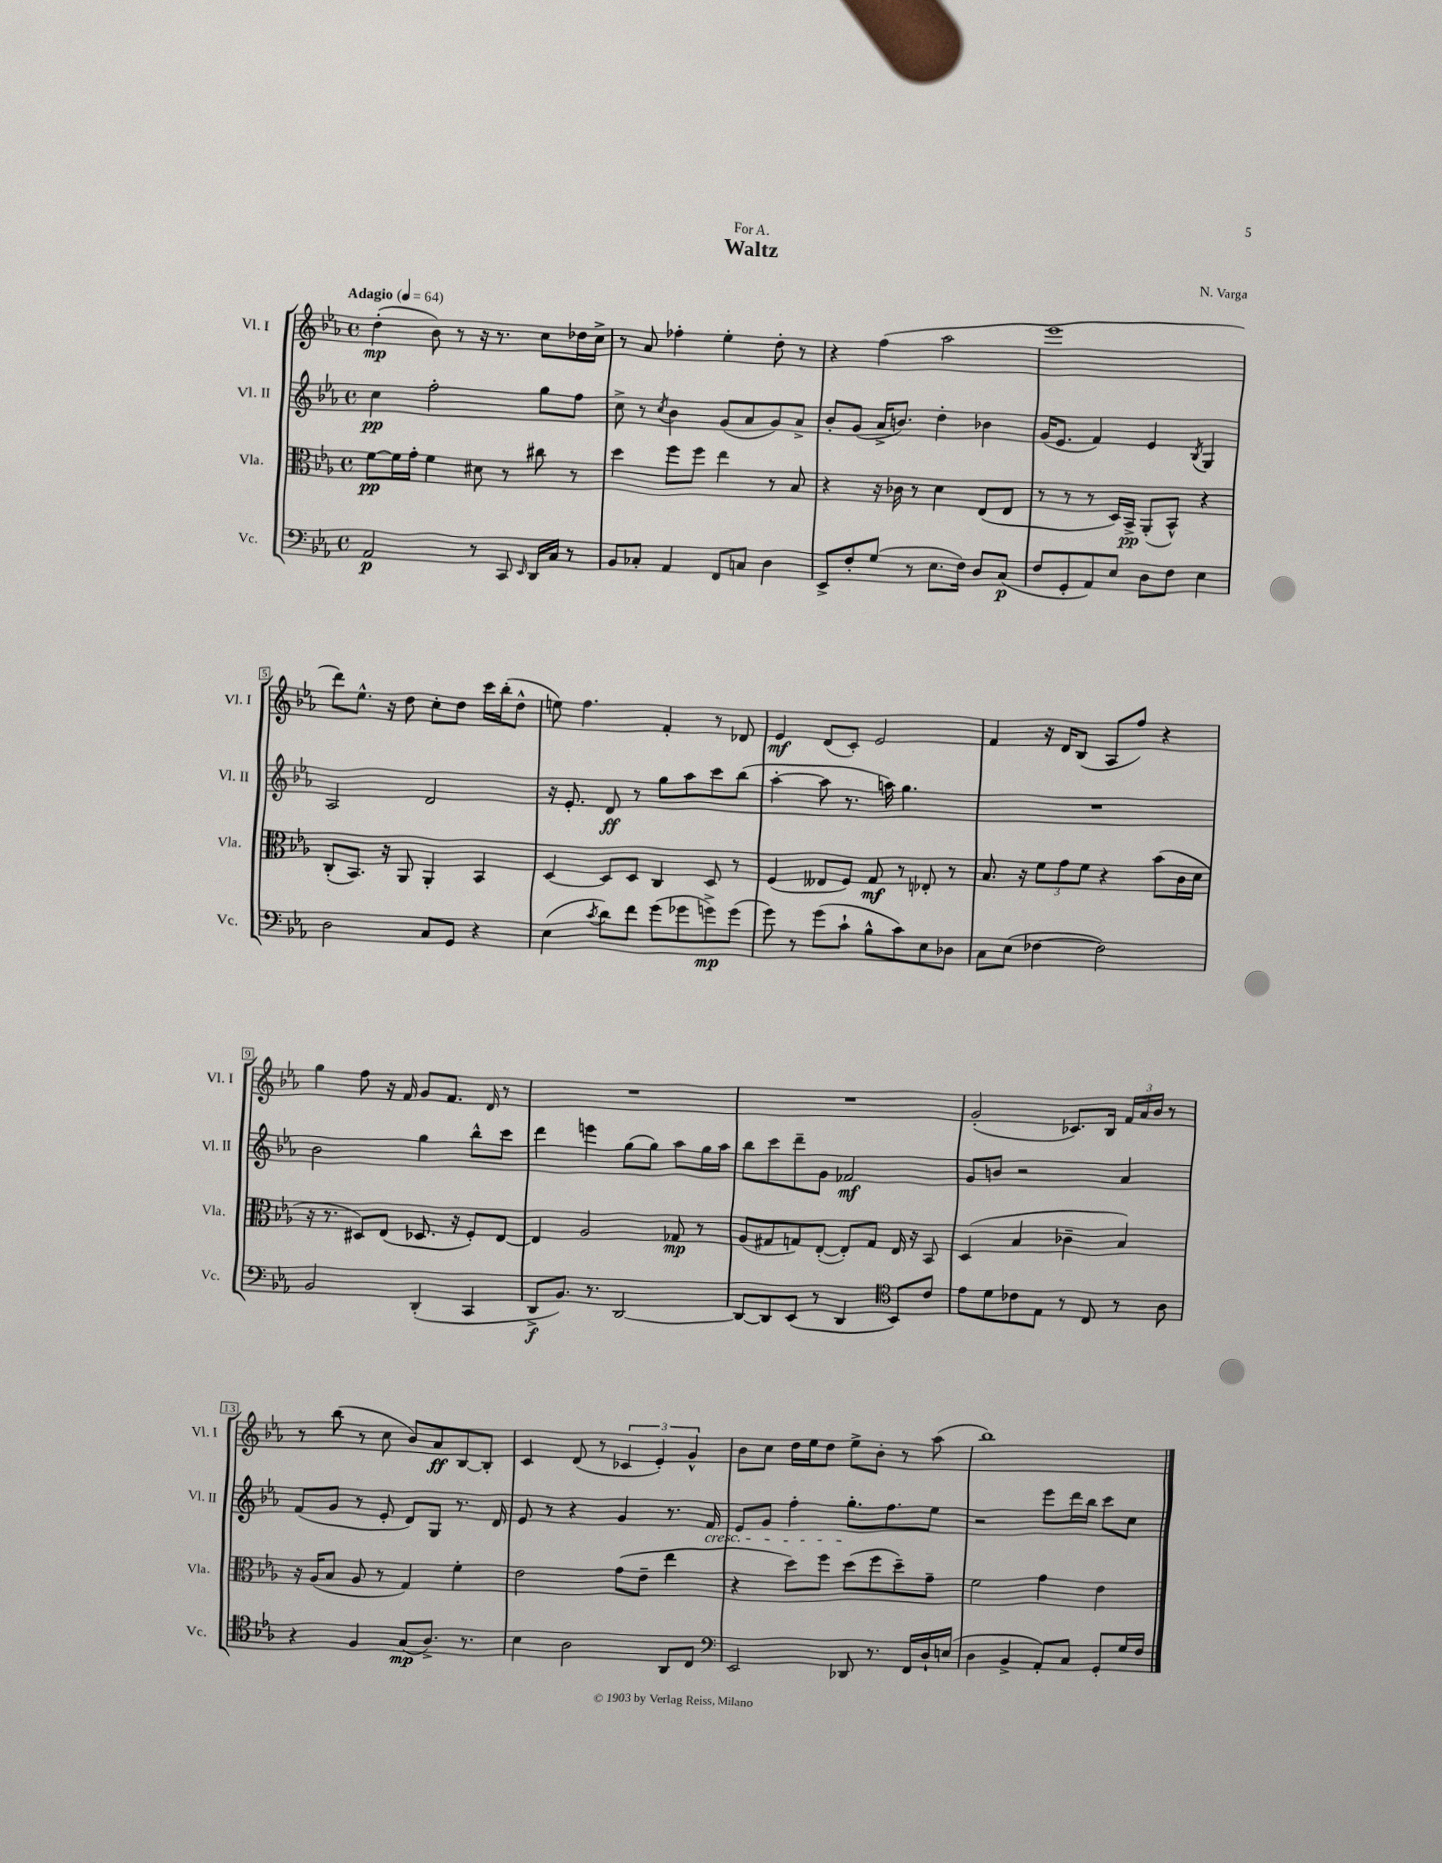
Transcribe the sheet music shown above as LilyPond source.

\header { title = "Waltz" composer = "N. Varga" dedication = "For A." }
<<
\new StaffGroup <<
\new Staff = "s0" \with { instrumentName = "Vl. I" shortInstrumentName = "Vl. I" } {
    \clef treble \key ees \major \defaultTimeSignature \time 4/4 \tempo "Adagio" 4 = 64
    d''4-.\mp( bes'8) r8 r16 r8. c''8 des''16 c''16-> |
    r8 aes'8 fes''4-. ees''4-. d''8-. r8 |
    r4 f''4( aes''2 |
    ees'''1 |
    d'''8) ees''8.-^ r16 d''8 c''8-. d''8 c'''16 bes''16-.( d''8-^ |
    e''8) f''4. f'4-. r8 des'8 |
    ees'4\mf d'8( c'8-.) ees'2 |
    f'4 r16 d'16 bes8( aes8 f''8) r4 |
    g''4 f''8 r16 f'16 g'8 f'8. d'16 r8 |
    R1 |
    R1 |
    g'2-.( ces'8.) bes16 \tuplet 3/2 { f'16 aes'16 bes'16 } r8 |
    r8 bes''8( r8 c''8 bes'8) aes'8\ff bes8~ bes8-. |
    c'4 d'8( r8 \tuplet 3/2 { ces'4 ees'4-.) g'4-^ } |
    bes'8 c''8 d''16 ees''16 d''8 ees''8-> bes'8-. r8 aes''8( |
    bes''1) \bar "|." |
}
\new Staff = "s1" \with { instrumentName = "Vl. II" shortInstrumentName = "Vl. II" } {
    \clef treble \key ees \major \defaultTimeSignature \time 4/4
    c''4\pp f''2-. g''8 f''8 |
    c''8-> r8 \acciaccatura { c''8 } bes'4 g'8( aes'8 g'8) aes'8-> |
    bes'8-. g'8( aes'16-> b'8.) d''4-. bes'4 |
    g'16( ees'8. f'4) ees'4 \acciaccatura { bes8 } g4 |
    aes2 d'2 |
    r16 ees'8.-. d'8\ff r8 g''8 aes''8 c'''8 bes''8( |
    aes''4~-. aes''8 r8. a''16) g''4. |
    R1 |
    bes'2 g''4 bes''8-^ c'''8 |
    d'''4 e'''4 g''8( g''8) aes''8 g''16 aes''16 |
    bes''8 c'''8 d'''8-- g'8 fes'2\mf |
    g'8 b'8 r2 aes'4 |
    f'8( g'8 r8 ees'8-. d'8) g8 r8. d'16 |
    ees'8 r8 r4 g'4 r8. f'16\cresc |
    ees'8 g'8 f''4-. g''8.-.\! f''8. ees''8 |
    r2 ees'''8 d'''16 bes''16 c'''8 c''8 \bar "|." |
}
\new Staff = "s2" \with { instrumentName = "Vla." shortInstrumentName = "Vla." } {
    \clef alto \key ees \major \defaultTimeSignature \time 4/4
    f'8~\pp f'16 g'16-. f'4 dis'8 r8 cis''8 r8 |
    d''4 f''8 f''8 ees''4 r8 bes8 |
    r4 r16 ces'16 r8 d'4 ees8( ees8 |
    r8 r8 r8 d16) bes,16->\pp aes,8-.( bes,8-^) r4 |
    c8-.( bes,8.) r16 aes,8 aes,4-. bes,4 |
    d4~ d8 d8 c4 d8 r8 |
    f4( eeses8 f8) g8\mf r8 ees8-. r8 |
    bes8. r16 \tuplet 3/2 { f'8 g'8 f'8 } r4 bes'8( c'16 d'16 |
    r16 r8. dis8) ees8( des8. r16 f8-.) ees8~ |
    ees4 aes2 ges8\mp r8 |
    aes8( gis8 g8) ees8~-.( ees8-.) g8 ees16 r16 bes,8 |
    d4( bes4 ces'4-- bes4) |
    r16 aes16( bes8 aes8 r8 g4) f'4-. |
    ees'2 g'8( ees'8-- ees''4 |
    r4 d''8) f''8 d''8( f''8 d''8--) g'8-- |
    f'2 g'4 ees'4 \bar "|." |
}
\new Staff = "s3" \with { instrumentName = "Vc." shortInstrumentName = "Vc." } {
    \clef bass \key ees \major \defaultTimeSignature \time 4/4
    aes,2\p r8 c,8 \grace { ees,16 } d,16 c16 r8 |
    bes,8 ces8-. aes,4 f,8 c8 d4 |
    ees,8-> f8-. g8( r8 ees8. f16) d8 c8\p( |
    f8 g,8-. aes,8) ees8 d8 f8 ees4 |
    d2 c8 g,8 r4 |
    ees4( \acciaccatura { c'8 } d'8) f'8 g'8( ges'8 g'8->\mp) g'8( |
    g'8) r8 g'8( c'8-! bes8-^ c'8) ees8 des8 |
    c8 ees8( fes4~ fes2) |
    bes,2 d,4-.( c,4 |
    d,8->\f bes,8.) r8. d,2~ |
    d,8~ d,8 ees,8( r8 d,4 \clef tenor bes,8) c'8 |
    ees'8 d'8 ces'8 ees8 r8 c8 r8 aes8 |
    r4 f4 g8\mp( aes8.->) r8. |
    bes4 aes2 aes,8 c8 |
    \clef bass ees,2 des,8 r8. f,16 d16-! e16( |
    d4 bes,4-> aes,8-.) c8 g,8-. g16 f16 \bar "|." |
}
>>
>>
\layout { \context { \Score \override BarNumber.stencil = #(make-stencil-boxer 0.1 0.3 ly:text-interface::print) } }
